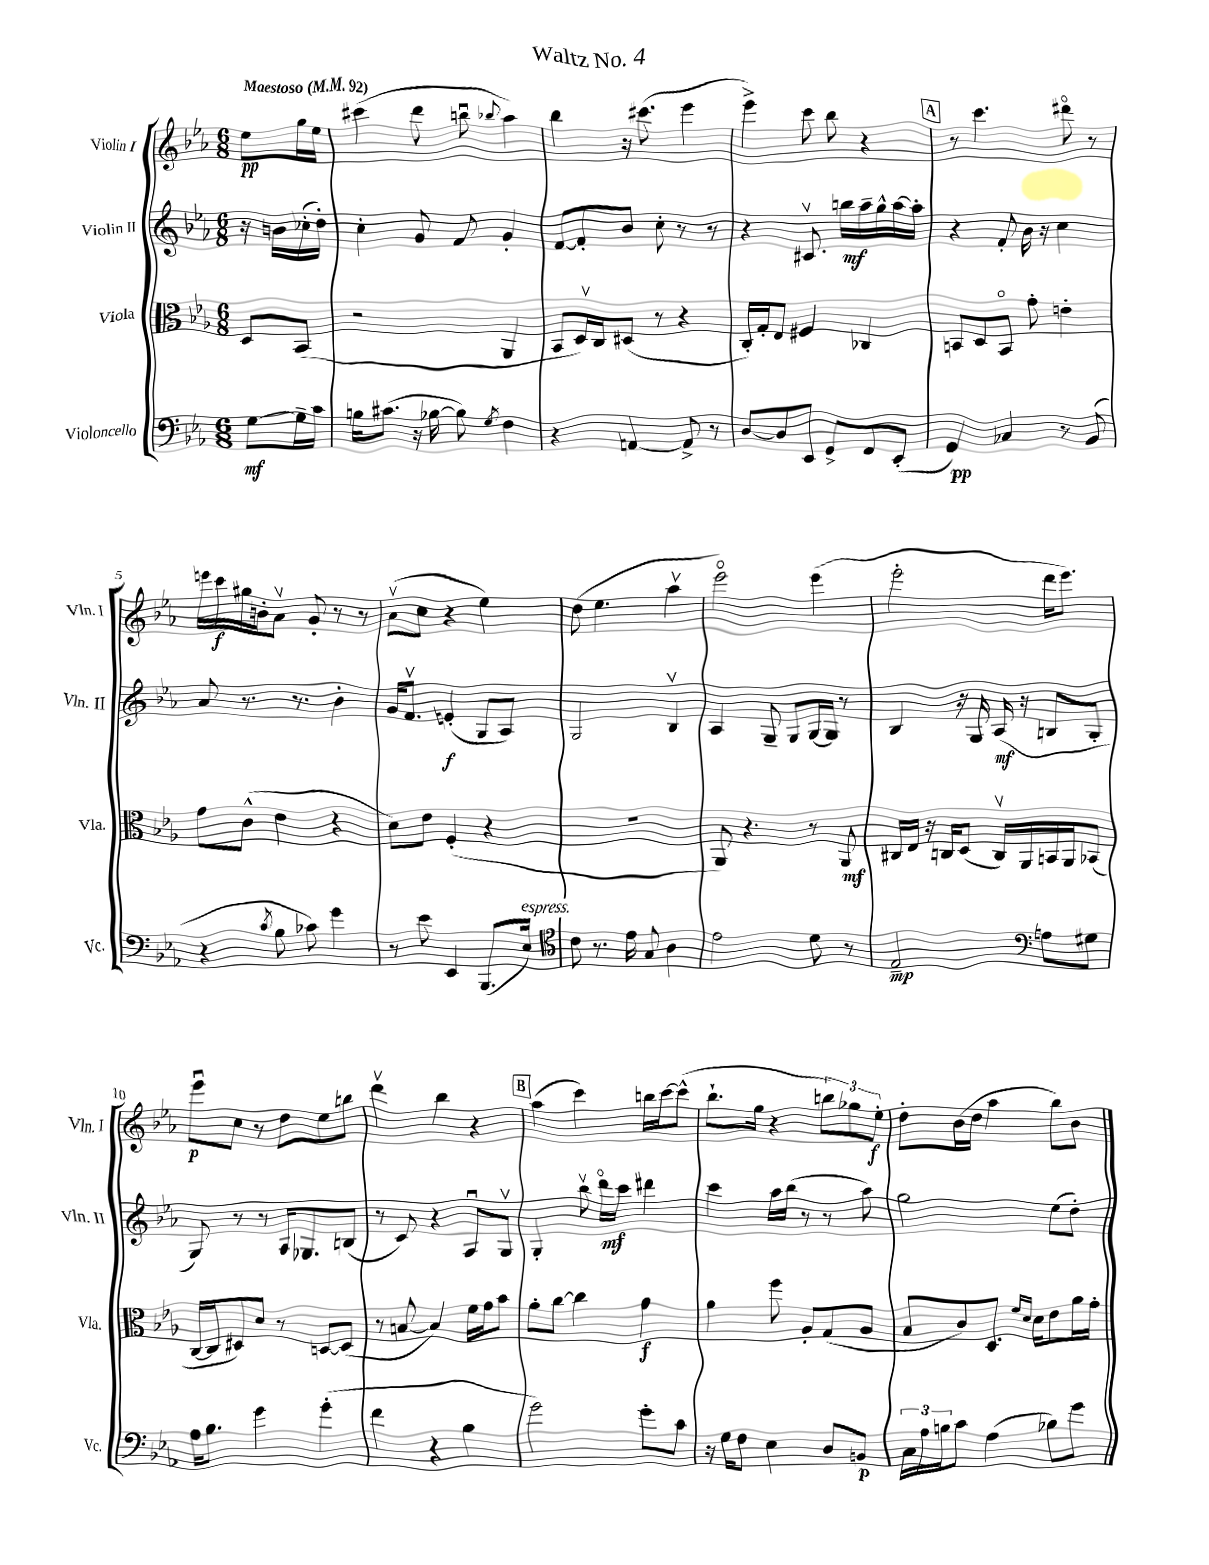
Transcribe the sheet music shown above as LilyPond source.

\header { title = "Waltz No. 4" }
<<
\new StaffGroup <<
\new Staff = "s0" \with { instrumentName = "Violin I" shortInstrumentName = "Vln. I" } {
    \clef treble \key ees \major \numericTimeSignature \time 6/8 \partial 4 \tempo "Maestoso" 4 = 92
    ees''8\pp g''16 ees''16 |
    cis'''4( d'''8 b''8\downbow \appoggiatura { bes''8 } aes''4) |
    bes''4 r16 cis'''8.( ees'''4 |
    ees'''4->) c'''8 bes''8 r4 |
    \mark \markup { \box "A" } r8 c'''4. dis'''8\flageolet r8 |
    e'''16 c'''16\f gis''16 b'16-. aes'8\upbow g'8-. r8 r8 |
    aes'8\upbow( c''8 r4 ees''4) |
    d''8( ees''4. aes''4\upbow |
    ees'''2\flageolet) ees'''4( |
    ees'''2-. d'''16 ees'''8.) |
    ees'''8\downbow\p c''8 r8 d''8 ees''8 b''8 |
    d'''4\upbow bes''4 r4 |
    \mark \markup { \box "B" } aes''4( c'''4) b''16 c'''16~ c'''8-^( |
    bes''8.-! g''16 r4 \tuplet 3/2 { b''8) ges''8 ees''8-.\f } |
    d''8-. bes'16( d''16 aes''4 bes''8) bes'8 \bar "|." |
}
\new Staff = "s1" \with { instrumentName = "Violin II" shortInstrumentName = "Vln. II" } {
    \clef treble \key ees \major \numericTimeSignature \time 6/8 \partial 4
    r16 b'16 ces''16-.( d''16-.) |
    c''4-. g'8 f'8 g'4-. |
    f'8~ f'8-. bes'8 c''8-. r8 r8 |
    r4 cis'8.\upbow b''16\mf aes''16-- g''16-^ aes''16~ aes''16-. |
    \mark \markup { \box "A" } r4 f'8-. bes'16 r16 c''4 |
    aes'8 r8. r8. bes'4-. |
    g'16 f'8.\upbow e'4-.\f( g8 aes8) |
    g2 bes4\upbow |
    aes4 g8-- g8 g16~ g16 r8 |
    bes4 r16 g16 aes16\mf( r16 b8 g8-. |
    g8) r8 r8 aes16 ges8. b8( |
    r8 c'8) r4 aes8\downbow g8\upbow |
    \mark \markup { \box "B" } g4-. bes''8\upbow d'''16\flageolet\mf c'''16 dis'''4 |
    c'''4 aes''16 bes''16( r8 r8 aes''8) |
    g''2 ees''8( d''8-.) \bar "|." |
}
\new Staff = "s2" \with { instrumentName = "Viola" shortInstrumentName = "Vla." } {
    \clef alto \key ees \major \numericTimeSignature \time 6/8 \partial 4
    d8 bes,8( |
    r2 aes,4 |
    bes,8 d16\upbow) c16 dis8( r8 r4 |
    c16-.) g16-. ees8 fis4 ces4 |
    \mark \markup { \box "A" } b,8 d8 b,8\flageolet g'8-. e'4-. |
    g'8 c'8-^( ees'4 r4 |
    d'8) ees'8 f4-.( r4 |
    R2. |
    aes,8) r4. r8 aes,8\mf |
    cis16 ees16 r16 c16 d8( c16\upbow) aes,16 b,16 aes,16 bes,8( |
    c16~ c16 dis8) d'8 r8 d8~ d8( |
    r8 b8~ b4) f'16 g'16 bes'8 |
    \mark \markup { \box "B" } aes'8-. c''8~ c''4 g'4\f |
    aes'4 f''8 aes8-. g8( aes8 |
    bes8 c'8) d8. \grace { f'16 d'16 } d'16 ees'8 aes'16 g'16-. \bar "|." |
}
\new Staff = "s3" \with { instrumentName = "Violoncello" shortInstrumentName = "Vc." } {
    \clef bass \key ees \major \numericTimeSignature \time 6/8 \partial 4
    g8~\mf g16-- c'16 |
    b16 cis'8.( r16 bes16~ bes8) \acciaccatura { g8 } f4 |
    r4 a,4~ a,8-> r8 |
    d8~ d8 ees,8 g,8-> f,8 ees,8-.( |
    \mark \markup { \box "A" } g,4\pp) ces4 r8 bes,8( |
    r4 \acciaccatura { c'8 } bes8 ces'8) g'4 |
    r8 ees'8 ees,4 bes,,8.( ees16^\markup { \italic "espress." }) |
    \clef tenor c'8 r8. ees'16 g8 aes4 |
    ees'2 d'8 r8 |
    ees2--\mp \clef bass a8 gis8 |
    aes16 bes8. g'4 g'4-.( |
    f'4 r4 bes4 |
    \mark \markup { \box "B" } g'2) g'8-. c'8 |
    r16 g16 f8 ees4 d8 b,8\p |
    \tuplet 3/2 { c16 aes16 b16 } c'8 aes4( bes8) g'8 \bar "|." |
}
>>
>>
